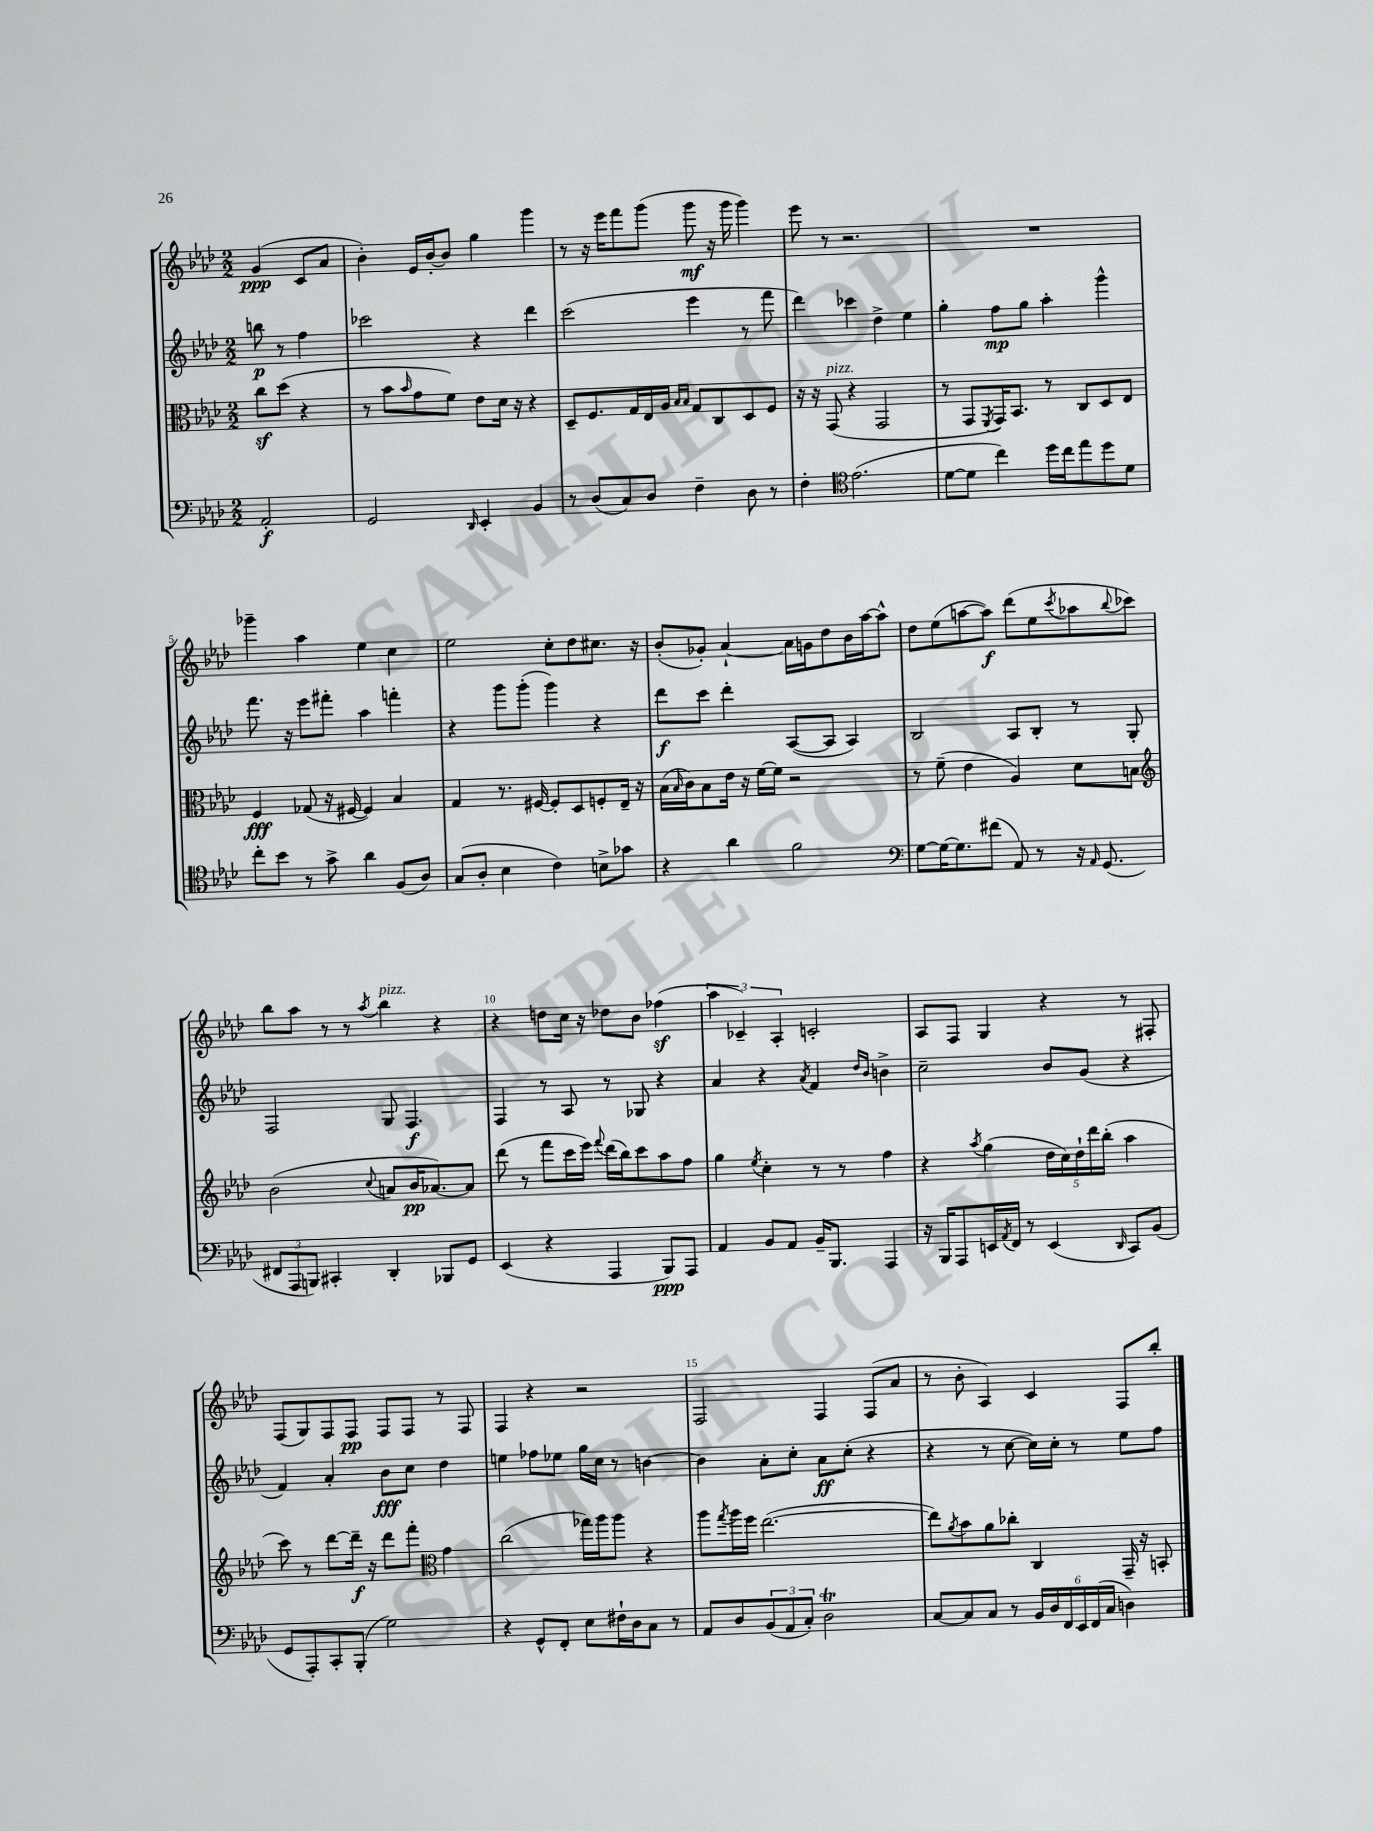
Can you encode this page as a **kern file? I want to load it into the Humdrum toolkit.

**kern	**kern	**kern	**kern
*staff4	*staff3	*staff2	*staff1
*clefF4	*clefC3	*clefG2	*clefG2
*k[b-e-a-d-]	*k[b-e-a-d-]	*k[b-e-a-d-]	*k[b-e-a-d-]
*M2/2	*M2/2	*M2/2	*M2/2
2AA-'/	8cc\L	8bb\	(4g/
.	(8dd-\J	8r	.
.	4r	4ff\	8c/L
.	.	.	8a-/J
=	=	=	=
2GG/	8r	2ccc-\	4b-'\)
.	8b-\L	.	.
.	16qqb-/	.	.
.	8g\	.	16e-/LL
.	.	.	[16b-'/J
.	8f\J)	.	8b-/]J
16qqDD-/	.	.	.
4EE-'/	8e-\L	4r	4gg\
.	16d-\Jk	.	.
.	16r	.	.
4BB-/	4r	4ddd-\	4ggg\
=	=	=	=
8r	8D-~/L	(2ccc\	8r
(8D-/L	8.F/	.	16r
.	.	.	16eee-\LK
8C/)	.	.	8fff\
.	16G/L	.	.
8D-/J	16E-/	.	(8ggg\J
.	16A-/JJ	.	.
.	16qqB-/LL	.	.
.	16qqB-/JJ	.	.
4F~\	8G/L	4eee-\	8ggg\
.	8C/	.	16r
.	.	.	16ggg\
8D-\	8D-/	8r	4ggg\)
8r	8F/J	8fff\	.
=	=	=	=
4F'\	16r	4ddd-\)	8eee-\
.	16r	.	.
.	(8GG/	.	8r
*clefC4	*	*	*
(2.e-\	4r	4ccc-\	2.r
.	2GG/	4dd-^\	.
.	.	4ee-\	.
=	=	=	=
[8d-\L	8r	4gg'\	1r
8d-\]J	8GG/L	.	.
.	8qFF/	.	.
4cc\)	16GG/K)	8ff\L	.
.	8.BB-/J	.	.
.	.	8gg\J	.
16dd-\LL	8r	4aa-'\	.
16cc\J	.	.	.
8ee-\	8C/L	.	.
8dd-\	8D-/	4ggg^^\	.
8d-\J	8E-/J	.	.
=	=	=	=
8cc'\L	4F/	8.fff\	4ggg-~\
8b-\J	.	.	.
.	.	16r	.
8r	(8G-/	8eee-\L	4aa-\
8g^\	16r	8fff#'\J	.
.	[16F#/	.	.
4a-\	4F#/])	4aa-\	4ee-\
(8F/L	4B-/	4fff'\	4cc\
8A-/J)	.	.	.
=	=	=	=
(8G/L	4G/	4r	2ee-\
8A-'/J	.	.	.
4B-\	8.r	8ggg\L	.
.	.	(8ggg'\J	.
.	[16F#/	.	.
4c\)	8F#'/]L	4ggg\)	8cc'\L
.	8D-/	.	8dd-\
8B^\L	8F'/	4r	8.cc#\J
8g-\J	16E-~/Jk	.	.
.	16r	.	16r
=	=	=	=
4r	(16B-\LL	8ddd-\L	(8b-'/L
.	16qqB-/	.	.
.	16c\J)	.	.
.	8B-\	8ccc\J	8g-'/J)
4a-\	16e-\Jk	4ddd-'\	[4a-`/
.	16r	.	.
.	[16f\LL	.	.
.	16f\]JJ	.	.
2f\	2r	([8A-/L	16a-\]LL
.	.	.	16g\J
.	.	8A-/]J	8dd-\
.	.	4A-/)	16b-\L
.	.	.	[16aa-\J
.	.	.	8aa-^^\]J
=	=	=	=
*clefF4	*	*	*
[8G\L	8r	2B-/	8dd-\L
16G\_K	(8f~\	.	(8ee-\
8.G\]	.	.	.
.	4e-\	.	[8aa\
(8f#\J	.	.	8aa\]J)
8AA-/)	4A-/)	8A-/L	(8ddd-\L
8r	.	8B-'/J	8ee-\
.	.	.	8qccc/
16r	8d-\L	8r	8aa-\
16qqAA-/	.	.	.
(8.GG/	.	.	.
.	.	.	8qqbb-/
.	8B\J	8G'/	8ccc-\J)
=	=	=	=
*	*clefG2	*	*
12FF#/L	(2b-\	2F/	8bb-\L
12AAA-/	.	.	.
.	.	.	8aa-\J
12BBB/J)	.	.	.
4CC#'/	.	.	8r
.	.	.	8r
.	8qqcc/	.	8qaa-/
4DD-'/	8a/L	8G/	4bb-\
.	16b-/K	4.F/	.
.	[8.a-/)	.	.
8BBB-/L	.	.	4r
8GG/J	8a-/]J	.	.
=	=	=	=
(4EE-/	(8ddd-\	4F/	4r
.	8r	.	.
4r	8fff\L	8r	8dd\L
.	16ccc\L	8A-/	16cc\Jk
.	16eee-\JJ)	.	16r
.	8qqfff/	.	.
4AAA-/	(16ddd-\LL	8r	8dd-\L
.	16bb-\J)	.	.
.	8ccc\	8G-/	8b-\J
8BBB-/L)	8aa-\	4r	(4ff-\
8AAA-/J	8ff\J	.	.
=	=	=	=
4AA-/	4gg\	4a-/	6aa-\
.	.	.	6c-~/)
.	8qee-/	.	.
8BB-/L	4cc'\	4r	.
.	.	.	6A-'/
8AA-/J	.	.	.
.	.	8qa-/	.
16BB-~/LK	8r	4f/	2c'/
8.BBB-/J	.	.	.
.	8r	.	.
.	.	16qqdd-/LL	.
.	.	16qqb-/JJ	.
4AAA-/	4ff\	4b^\	.
=	=	=	=
16r	4r	2cc~\	8A-/L
16BBB-/LK	.	.	.
8AAA-/	.	.	8F/J
.	8qaa-/	.	.
16EE/L	(4gg\	.	4G/
8qAA-/	.	.	.
16FF/JJ	.	.	.
8r	.	.	.
(4EE/	20dd-\LL	8b-/L	4r
.	20cc\)	.	.
.	20dd-`\	.	.
.	.	(8g/J	.
.	20ddd-\	.	.
.	(20bb-'\JJ	.	.
16qqDD-/	.	.	.
8CC/L)	4aa-\	4r	8r
(8BB-/J	.	.	8F#'/
=	=	=	=
8GG/L	8ccc\)	4f/)	(8F/L
8AAA-'/)	8r	.	8G/)
8CC'/	[8ddd-\L	4a-'/	8F/
(8BBB-'/J	16ddd-~\]Jk	.	8F/J
.	16r	.	.
2G\)	8ddd-\L	8b-\L	8F/L
.	8fff'\J	8cc\J	8F/J
*	*clefC3	*	*
.	4g\	4dd-\	8r
.	.	.	8F/
=	=	=	=
4r	(2cc\	4ee\	4F/
8GG^^/L	.	8ff-\L	4r
8FF'/J	.	8ee-\J	.
8E-\L	16gg-\LL)	16gg\LL	2r
.	16aa-\J	16cc\JJ	.
16F#`\L	8aa-\J	8r	.
16D-\J	.	.	.
8C\J	4r	[4b\	.
8r	.	.	.
=	=	=	=
8AA-/L	8aa-\L	4b\]	2F/
.	8qgg/	.	.
8D-/	16aa-\L	.	.
.	16ff\JJ	.	.
(12BB-/	([2.ee-\	8a-'\L	.
12AA-/	.	.	.
.	.	8cc'\J	.
12C'/J)	.	.	.
2D-\	.	8a-\L	4F/
.	.	(8cc'\J	.
.	.	4r	(8F/L
.	.	.	8a-/J
=	=	=	=
[8C/L	8ee-\]L)	4r	8r
.	8qa-/	.	.
8C/]	8b-\	.	8b-'\
8C/J	8a-\	8r	4A-/)
8r	8cc-'\J	[8cc\	.
24BB-/LL	4C/	16cc\]LL)	4c/
24D-/	.	.	.
.	.	16cc'\JJ	.
24FF/	.	.	.
24EE-/	.	8r	.
(24FF/	.	.	.
24C/JJ	.	.	.
4D\)	16GG~/	8ee-\L	8F/L
.	16r	.	.
.	8BB'/	8ff\J	8bb-'/J
==	==	==	==
*-	*-	*-	*-
